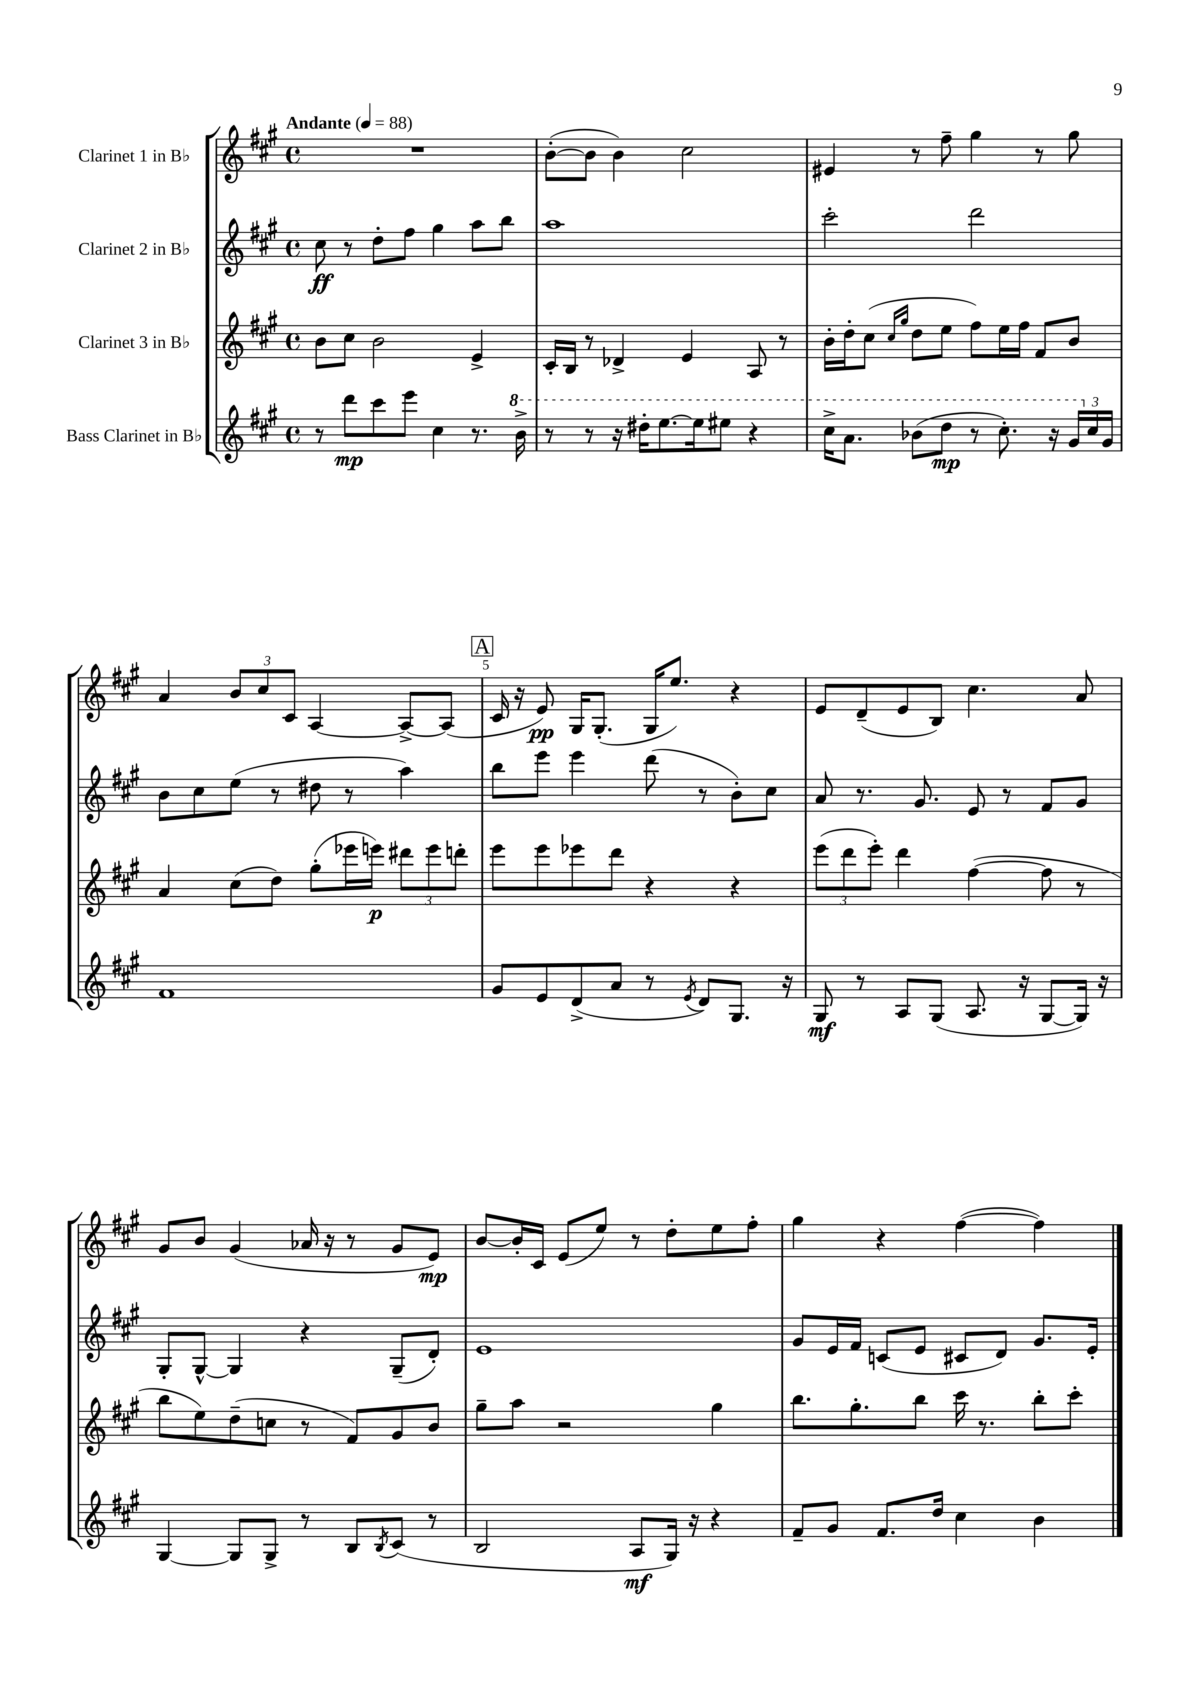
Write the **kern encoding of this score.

**kern	**kern	**kern	**kern
*staff4	*staff3	*staff2	*staff1
*clefG2	*clefG2	*clefG2	*clefG2
*k[f#c#g#]	*k[f#c#g#]	*k[f#c#g#]	*k[f#c#g#]
*M4/4	*M4/4	*M4/4	*M4/4
*met(c)	*met(c)	*met(c)	*met(c)
*MM88	*MM88	*MM88	*MM88
8r	8b\L	8cc#\	1r
8ddd\L	8cc#\J	8r	.
8ccc#\	2b\	8dd'\L	.
8eee\J	.	8ff#\J	.
4cc#\	.	4gg#\	.
8.r	4e^/	8aa\L	.
.	.	8bb\J	.
16bb^\	.	.	.
=	=	=	=
8r	16c#'/LL	1aa	([8b'\L
.	16B/JJ	.	.
8r	8r	.	8b\]J
16r	4d-^/	.	4b\)
16ddd#'\LK	.	.	.
[8.eee\	.	.	.
.	4e/	.	2cc#\
16eee\]k	.	.	.
8eee#\J	.	.	.
4r	8A/	.	.
.	8r	.	.
=	=	=	=
16ccc#^\LK	16b'\LL	2ccc#'\	4e#/
8.aa\J	16dd'\J	.	.
.	(8cc#\J	.	.
.	16qqcc#/LL	.	.
.	16qqgg#/JJ	.	.
(8bb-\L	8dd\L	.	8r
8ddd\J	8ee\J	.	8ff#~\
8r	8ff#\L)	2ddd\	4gg#\
8.ccc#'\)	16ee\L	.	.
.	16ff#\JJ	.	.
.	8f#/L	.	8r
16r	.	.	.
24gg#/LL	8b/J	.	8gg#\
24cc#/	.	.	.
24g#/JJ	.	.	.
=	=	=	=
1f#	4a/	8b\L	4a/
.	.	8cc#\	.
.	(8cc#\L	(8ee\J	12b/L
.	.	.	12cc#/
.	8dd\J)	8r	.
.	.	.	12c#/J
.	(8gg#'\L	8dd#\	[4A/
.	16eee-\L	8r	.
.	16eee\JJ)	.	.
.	12ddd#\L	4aa\)	8A^/_L
.	12eee\	.	.
.	.	.	(8A/]J
.	12ddd'\J	.	.
=	=	=	=
8g#/L	8eee\L	8bb\L	16c#/
.	.	.	16r
8e/	8eee\	8eee\J	8e/)
(8d^/	8eee-\	4eee\	16G#/LK
.	.	.	(8.G#'/J
8a/J	8ddd\J	.	.
8r	4r	(8ddd\	16G#/LK
.	.	.	8.ee/J)
8qe/	.	.	.
8d/L)	.	8r	.
8.G#/J	4r	8b'\L)	4r
.	.	8cc#\J	.
16r	.	.	.
=	=	=	=
8G#/	(12eee\L	8a/	8e/L
.	12ddd\	.	.
8r	.	8.r	(8d~/
.	12eee'\J)	.	.
8A/L	4ddd\	.	8e/
.	.	8.g#/	.
(8G#/J	.	.	8B/J)
8.A/	([4ff#\	8e/	4.cc#\
.	.	8r	.
16r	.	.	.
[8G#/L	8ff#\]	8f#/L	.
16G#/]Jk)	8r	8g#/J	8a/
16r	.	.	.
=	=	=	=
[4G#/	8bb\L	8G#'/L	8g#/L
.	8ee\)	[8G#^^/J	8b/J
8G#/]L	(8dd~\	4G#/]	(4g#/
8G#^/J	8cc\J	.	.
8r	8r	4r	16a-/
.	.	.	16r
8B/L	8f#/L)	.	8r
8qB/	.	.	.
(8c#/J	8g#/	(8G#~/L	8g#/L
8r	8b/J	8d'/J)	8e/J)
=	=	=	=
2B/	8gg#~\L	1e	[8b/L
.	8aa\J	.	16b'/]L
.	.	.	16c#/JJ
.	2r	.	(8e/L
.	.	.	8ee/J)
8A/L	.	.	8r
16G#/Jk)	.	.	8dd'\L
16r	.	.	.
4r	4gg#\	.	8ee\
.	.	.	8ff#'\J
=	=	=	=
8f#~/L	8.bb\L	8g#/L	4gg#\
8g#/J	.	16e/L	.
.	8.gg#'\	16f#/JJ	.
8.f#/L	.	(8c/L	4r
.	8bb\J	8e/J	.
16dd/Jk	.	.	.
4cc#\	16ccc#\	8c#/L	([4ff#\
.	8.r	.	.
.	.	8d/J)	.
4b\	8bb'\L	8.g#/L	4ff#\])
.	8ccc#'\J	.	.
.	.	16e'/Jk	.
==	==	==	==
*-	*-	*-	*-
